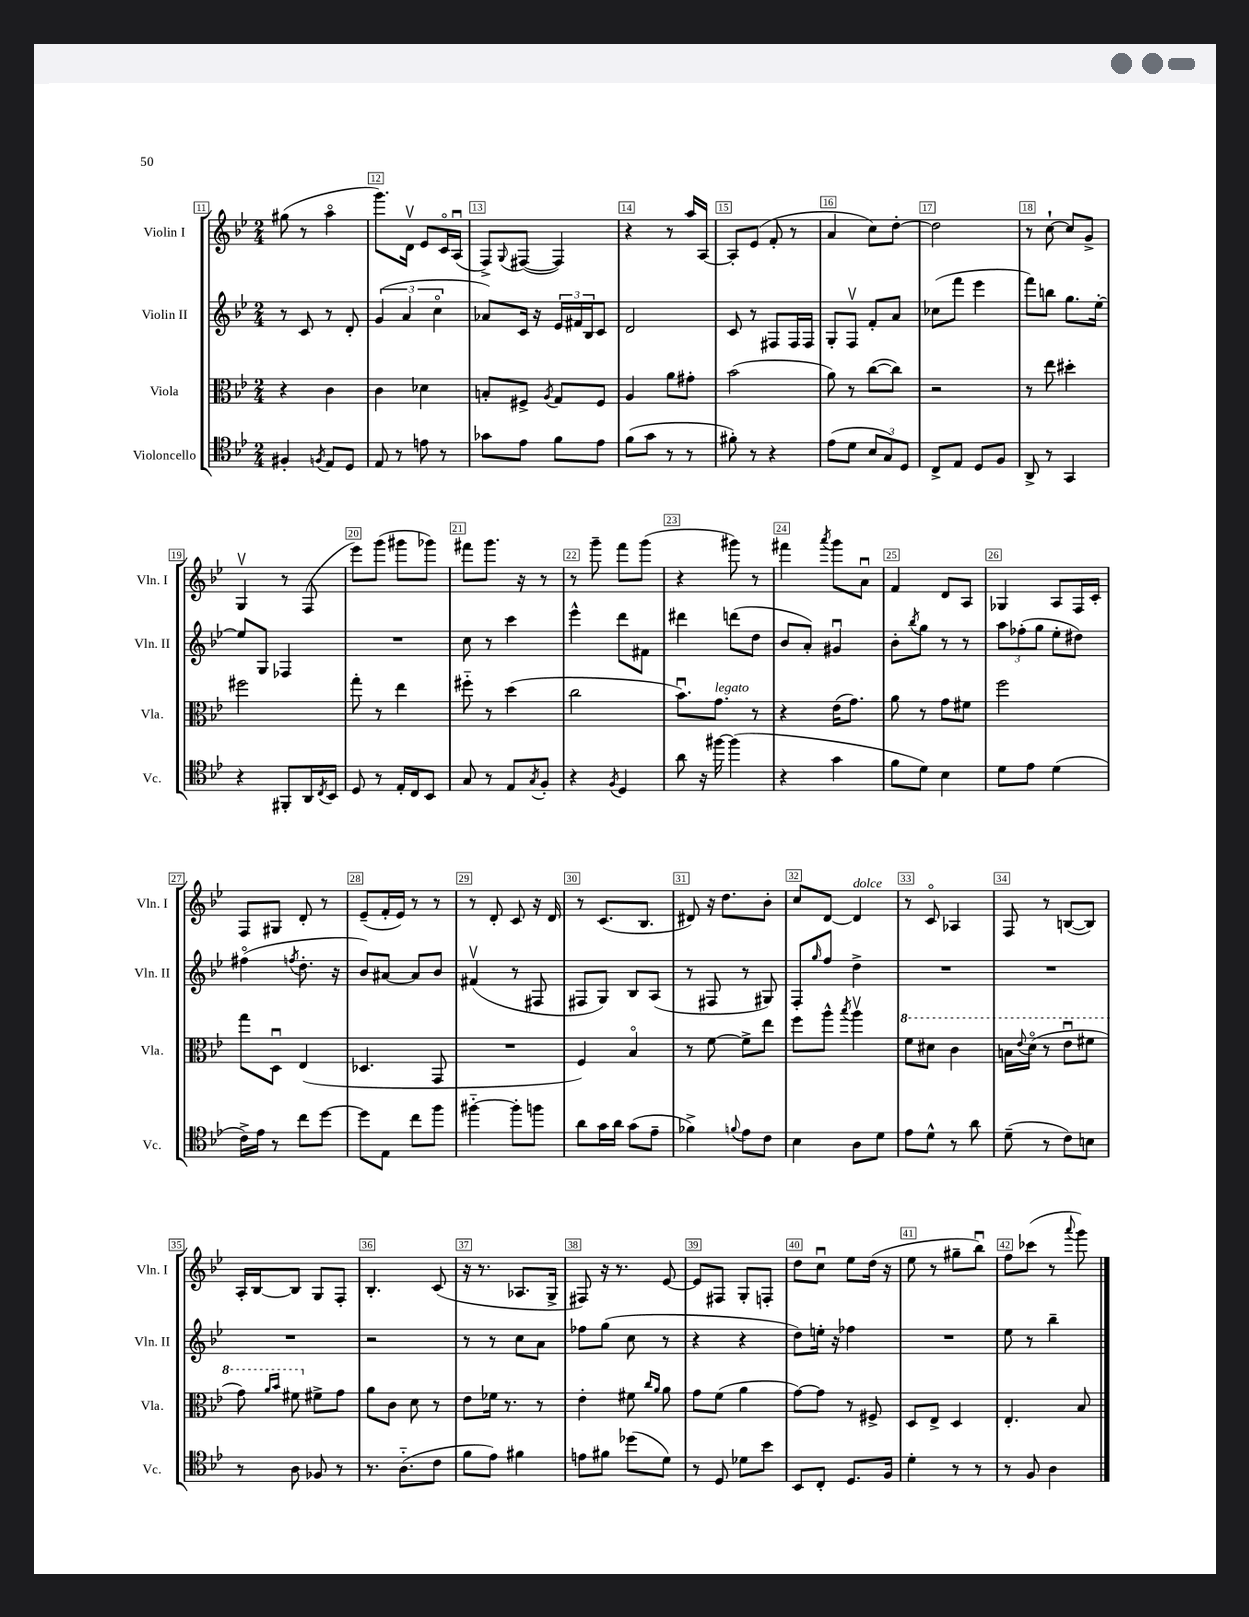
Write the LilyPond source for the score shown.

<<
\new StaffGroup <<
\new Staff = "s0" \with { instrumentName = "Violin I" shortInstrumentName = "Vln. I" } {
    \clef treble \key bes \major \numericTimeSignature \time 2/4
    gis''8( r8 a''4\flageolet |
    g'''8.) d'16\upbow ees'8 c'16\flageolet a16\downbow( |
    f8->) \appoggiatura { g8 } fis8~( fis4) |
    r4 r8 a''16 a16~ |
    a8-. ees'8( f'8-. r8 |
    a'4 c''8) d''8~-. |
    d''2 |
    r8 c''8~-! c''8 g'8-> |
    g4\upbow r8 f8( |
    ees'''8) g'''8( gis'''8 ges'''8) |
    fis'''8 g'''8. r16 r8 |
    r8 g'''8-- f'''8 g'''8( |
    r4 gis'''8) r8 |
    fis'''4 \acciaccatura { a'''8 } g'''8 a'8\downbow |
    f'4 d'8 a8 |
    ges4 a8 f16 c'16-. |
    f8 gis8 d'8-. r8 |
    ees'8--( f'16-. ees'16) r8 r8 |
    r8 d'8-. c'8 r16 d'16 |
    r8 c'8.( bes8. |
    dis'8) r16 d''8. bes'8-. |
    c''8 d'8~ d'4^\markup { \italic "dolce" } |
    r8 c'8\flageolet aes4 |
    f8 r8 b8~( b8) |
    a16-. bes16~ bes8 g8 f8-. |
    bes4.-. c'8( |
    r16 r8. aes8. g16-> |
    fis8) r16 r8. ees'8~ |
    ees'8 fis8 g8-. f8-. |
    d''8 c''8\downbow ees''8 d''16( r16 |
    ees''8 r8 gis''8-- bes''8\downbow) |
    f''8 ces'''8( r8 \appoggiatura { a'''8 } g'''8) \bar "|." |
}
\new Staff = "s1" \with { instrumentName = "Violin II" shortInstrumentName = "Vln. II" } {
    \clef treble \key bes \major \numericTimeSignature \time 2/4
    r8 c'8 r8 d'8-. |
    \tuplet 3/2 { g'4( a'4 c''4\flageolet } |
    aes'8) c'16 r16 \tuplet 3/2 { ees'16 fis'16 bes16 } c'8 |
    d'2 |
    c'8 r8 fis8 fis16 fis16 |
    g8-. f8\upbow f'8-. a'8 |
    ces''8( f'''8 ees'''4 |
    f'''8) b''8 g''8. ees''16~-. |
    ees''8 g8 fes4 |
    R2 |
    c''8 r8 c'''4 |
    ees'''4-^ d'''8 fis'8 |
    dis'''4 d'''8( d''8 |
    bes'8 a'8-.) gis'4\downbow |
    bes'8-. \acciaccatura { bes''8 } g''8 r8 r8 |
    \tuplet 3/2 { a''8 fes''8-.( g''8 } ees''8-. dis''8) |
    fis''4\flageolet( \acciaccatura { f''8 } d''8.-. r16 |
    bes'8) ais'8~ ais'8 bes'8 |
    fis'4\upbow( r8 fis8 |
    fis8 g8) bes8 a8( |
    r8 fis8 r8 gis8) |
    f8-. \grace { g''16 } f''8 d''4-> |
    R2 |
    R2 |
    R2 |
    r2 |
    r8 r8 c''8 a'8 |
    fes''8 g''8( c''8 r8 |
    r4 r4 |
    d''8) e''16-. r16 fes''4 |
    R2 |
    ees''8 r8 bes''4-- \bar "|." |
}
\new Staff = "s2" \with { instrumentName = "Viola" shortInstrumentName = "Vla." } {
    \clef alto \key bes \major \numericTimeSignature \time 2/4
    r4 c'4 |
    c'4 des'4 |
    b8-. fis8-> \acciaccatura { a8 } g8 fis8 |
    a4 a'8 gis'8-. |
    bes'2( |
    a'8) r8 c''8~( c''8) |
    r2 |
    r8 ees''8 dis''4-. |
    fis''2 |
    g''8-. r8 ees''4 |
    fis''8-_ r8 d''4( |
    c''2 |
    bes'8.\downbow) g'8.^\markup { \italic "legato" } r8 |
    r4 ees'16( g'8.) |
    a'8 r8 g'8 fis'8 |
    f''2 |
    g''8 d8\downbow ees4( |
    des4. g,8 |
    R2 |
    f4) bes4\flageolet |
    r8 f'8~ f'8-> ees''8 |
    f''8 a''8-^ \acciaccatura { bes''8 } a''4\upbow |
    \ottava #1 f''8 dis''8 c''4 |
    b'16 \appoggiatura { ees''8 } d''16\flageolet( r8 ees''8\downbow fis''8 |
    g''8) \grace { a''16 bes''16 } fis''8 \ottava #0 fis'8-> g'8 |
    a'8 c'8 d'8 r8 |
    ees'8 fes'16 r8. r8 |
    ees'4-. fis'8 \grace { c''16 a'16 } a'8 |
    g'8 f'8( a'4 |
    g'8~) g'8 r8 fis8-> |
    d8 ees8-> d4 |
    ees4.-. bes8 \bar "|." |
}
\new Staff = "s3" \with { instrumentName = "Violoncello" shortInstrumentName = "Vc." } {
    \clef tenor \key bes \major \numericTimeSignature \time 2/4
    fis4-. \acciaccatura { f8 } ees8 d8 |
    ees8 r8 e'8 r8 |
    ges'8 ees'8 f'8 ees'8 |
    f'8( g'8 r8 r8 |
    fis'8-.) r8 r4 |
    ees'8( d'8 \tuplet 3/2 { bes8 g8) d8 } |
    c8-> ees8 d8 f8 |
    a,8-> r8 g,4 |
    r4 fis,8-. a,16 \acciaccatura { c8 } bes,16 |
    d8 r8 ees16-. c16 bes,8 |
    g8 r8 ees8 \acciaccatura { g8 } f8-. |
    r4 \acciaccatura { f8 } d4 |
    a'8 r16 fis''16~ fis''4( |
    r4 g'4 |
    f'8 d'8) bes4 |
    d'8 ees'8 d'4( |
    c'16->) ees'16 r8 c''8 d''8~ |
    d''8 ees8 c''8 f''8 |
    fis''4~-_ fis''8-. f''8 |
    a'8 g'16 a'16 g'8( ees'8-- |
    fes'4->) \appoggiatura { f'8 } ees'8 c'8 |
    bes4 a8 d'8 |
    ees'8 d'8-^ r8 a'8 |
    d'8--( r8 c'8) b8 |
    r8 a8 fes8 r8 |
    r8. a8.-_( c'8 |
    f'8 ees'8) fis'4 |
    e'8 fis'8 des''8( d'8) |
    r8 d8 des'8 bes'8 |
    bes,8 c8-. d8. f16 |
    d'4-. r8 r8 |
    r8 f8 a4 \bar "|." |
}
>>
>>
\layout { \context { \Score currentBarNumber = #11 \override BarNumber.break-visibility = ##(#f #t #t) barNumberVisibility = #all-bar-numbers-visible \override BarNumber.stencil = #(make-stencil-boxer 0.1 0.3 ly:text-interface::print) } }
